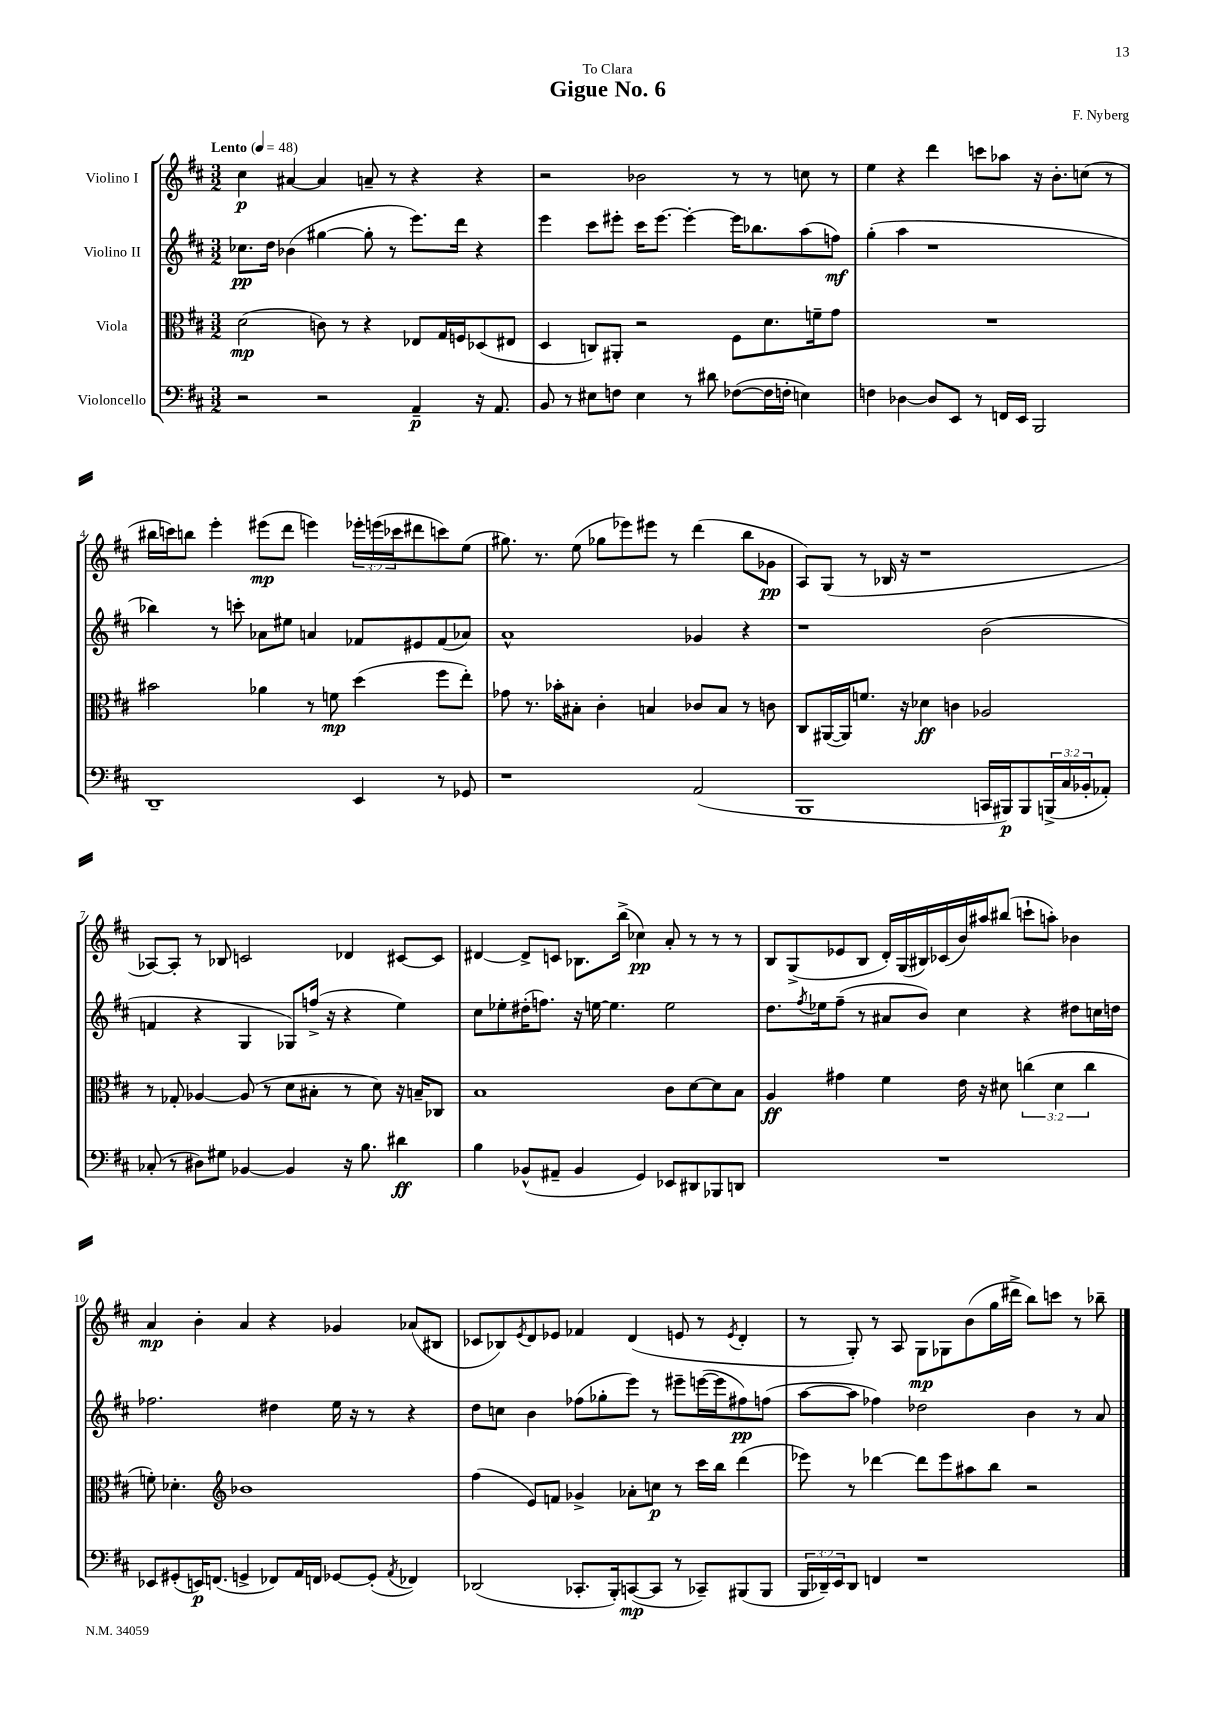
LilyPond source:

\header { title = "Gigue No. 6" composer = "F. Nyberg" dedication = "To Clara" }
<<
\new StaffGroup <<
\new Staff = "s0" \with { instrumentName = "Violino I" } {
    \clef treble \key d \major \numericTimeSignature \time 3/2 \override Staff.TupletNumber.text = #tuplet-number::calc-fraction-text \tempo "Lento" 4 = 48
    cis''4\p ais'4~ ais'4 a'8-- r8 r4 r4 |
    r2 bes'2 r8 r8 c''8 r8 |
    e''4 r4 d'''4 c'''8 aes''8 r16 b'8.-. c''8( r8 |
    bis''16 c'''16) b''8 e'''4-. eis'''8\mp( d'''8 e'''4) \tuplet 3/2 { ees'''16-. e'''16( ces'''16 } dis'''8 c'''8) e''8( |
    gis''8.) r8. e''8( ges''8 ees'''8) eis'''8 r8 d'''4( b''8 ges'8\pp |
    a8) g8( r8 bes16 r16 r1 |
    aes8~) aes8-. r8 bes8 c'2 des'4 cis'8~ cis'8 |
    dis'4~ dis'8-> c'8 bes8. b''16->( ces''4\pp) a'8-. r8 r8 r8 |
    b8 g8->( ees'8 b8 d'16-.) g16( bis16) ces'16( b'16) ais''16 bis''8( c'''8-! a''8-.) bes'4 |
    a'4\mp b'4-. a'4 r4 ges'4 aes'8( bis8 |
    ces'8 bes8) \acciaccatura { e'8 } d'8 ees'8 fes'4 d'4( e'8 r8 \acciaccatura { e'8 } d'4-. |
    r8 g8-.) r8 a8 g8\mp ges8 b'8( g''16 dis'''16-> b''8) c'''8 r8 bes''8-- \bar "|." |
}
\new Staff = "s1" \with { instrumentName = "Violino II" } {
    \clef treble \key d \major \numericTimeSignature \time 3/2
    ces''8.\pp d''16 bes'4( gis''4~ gis''8-. r8 e'''8.) d'''16 r4 |
    e'''4 cis'''8 eis'''8-. cis'''16 eis'''8.~ eis'''4~-. eis'''16 bes''8. a''8( f''8\mf) |
    g''4-.( a''4 r1 |
    bes''4) r8 c'''8-. aes'8 eis''8 a'4 fes'8 eis'8 fes'8( aes'8) |
    a'1-^ ges'4 r4 |
    r1 b'2( |
    f'4 r4 g4 ges8) f''16->( r16 r4 e''4) |
    cis''8 ees''8-. dis''16-.( f''8.) r16 e''16~ e''4. e''2 |
    d''8. \acciaccatura { fis''8 } ees''16 fis''8--( r8 ais'8 b'8) cis''4 r4 dis''8 c''16 d''16 |
    fes''2. dis''4 e''16 r16 r8 r4 |
    d''8 c''8 b'4 fes''8( ges''8-. e'''8) r8 eis'''8-- e'''16~( e'''16 fis''8\pp) f''8( |
    a''8~ a''8 fes''4) des''2 b'4 r8 a'8 \bar "|." |
}
\new Staff = "s2" \with { instrumentName = "Viola" } {
    \clef alto \key d \major \numericTimeSignature \time 3/2 \override Staff.TupletNumber.text = #tuplet-number::calc-fraction-text
    d'2\mp( c'8) r8 r4 ees8 g16 f16 des8( eis8 |
    d4 c8) ais,8-. r2 fis8 d'8. f'16-- g'8 |
    R1. |
    bis'2 aes'4 r8 f'8\mp d''4( fis''8 e''8-.) |
    ges'8 r8. bes'16-. bis8-. cis'4-. b4 ces'8 b8 r8 c'8 |
    cis8 ais,16~( ais,16) f'8. r16 des'4\ff c'4 aes2 |
    r8 ges8-. aes4~ aes8( r8 d'8 bis8-. r8 d'8) r16 b16-- ces8 |
    b1 cis'8 d'8~ d'8 b8 |
    a4\ff gis'4 fis'4 e'16 r16 dis'8 \tuplet 3/2 { c''4( dis'4 c''4 } |
    f'8-.) des'4.-. \clef treble bes'1 |
    fis''4( e'8) f'8 ges'4-> aes'8-. c''8\p r8 cis'''16 b''16 d'''4( |
    ees'''8) r8 des'''4~ des'''8 ees'''8 ais''8 b''8 r2 \bar "|." |
}
\new Staff = "s3" \with { instrumentName = "Violoncello" } {
    \clef bass \key d \major \numericTimeSignature \time 3/2 \override Staff.TupletNumber.text = #tuplet-number::calc-fraction-text
    r2 r2 a,4--\p r16 a,8. |
    b,8 r8 eis8 f8 eis4 r8 dis'8 fes8~( fes16 f16-. e4) |
    f4 des4~ des8 e,8 r8 f,16 e,16 b,,2 |
    d,1-- e,4 r8 ges,8 |
    r1 a,2( |
    b,,1 c,16 bis,,16\p) bis,,8 \tuplet 3/2 { b,,16->( cis16 bes,16-. } aes,8-.) |
    ces8-.( r8 dis8) gis8 bes,4~ bes,4 r16 b8. dis'4\ff |
    b4 bes,8-^( ais,8-- bes,4 g,4) ees,8 dis,8 bes,,8 d,8 |
    R1. |
    ees,8 gis,8-.( e,16\p) f,8.( g,4-> fes,8) a,16 f,16 ges,8~ ges,8-.( \acciaccatura { a,8 } fes,4) |
    des,2( ces,8.-. b,,16-.) c,8~\mp( c,8 r8 ces,8--) bis,,8( bis,,8 |
    \tuplet 3/2 { b,,16 des,16--) e,16 } des,8 f,4 r1 \bar "|." |
}
>>
>>
